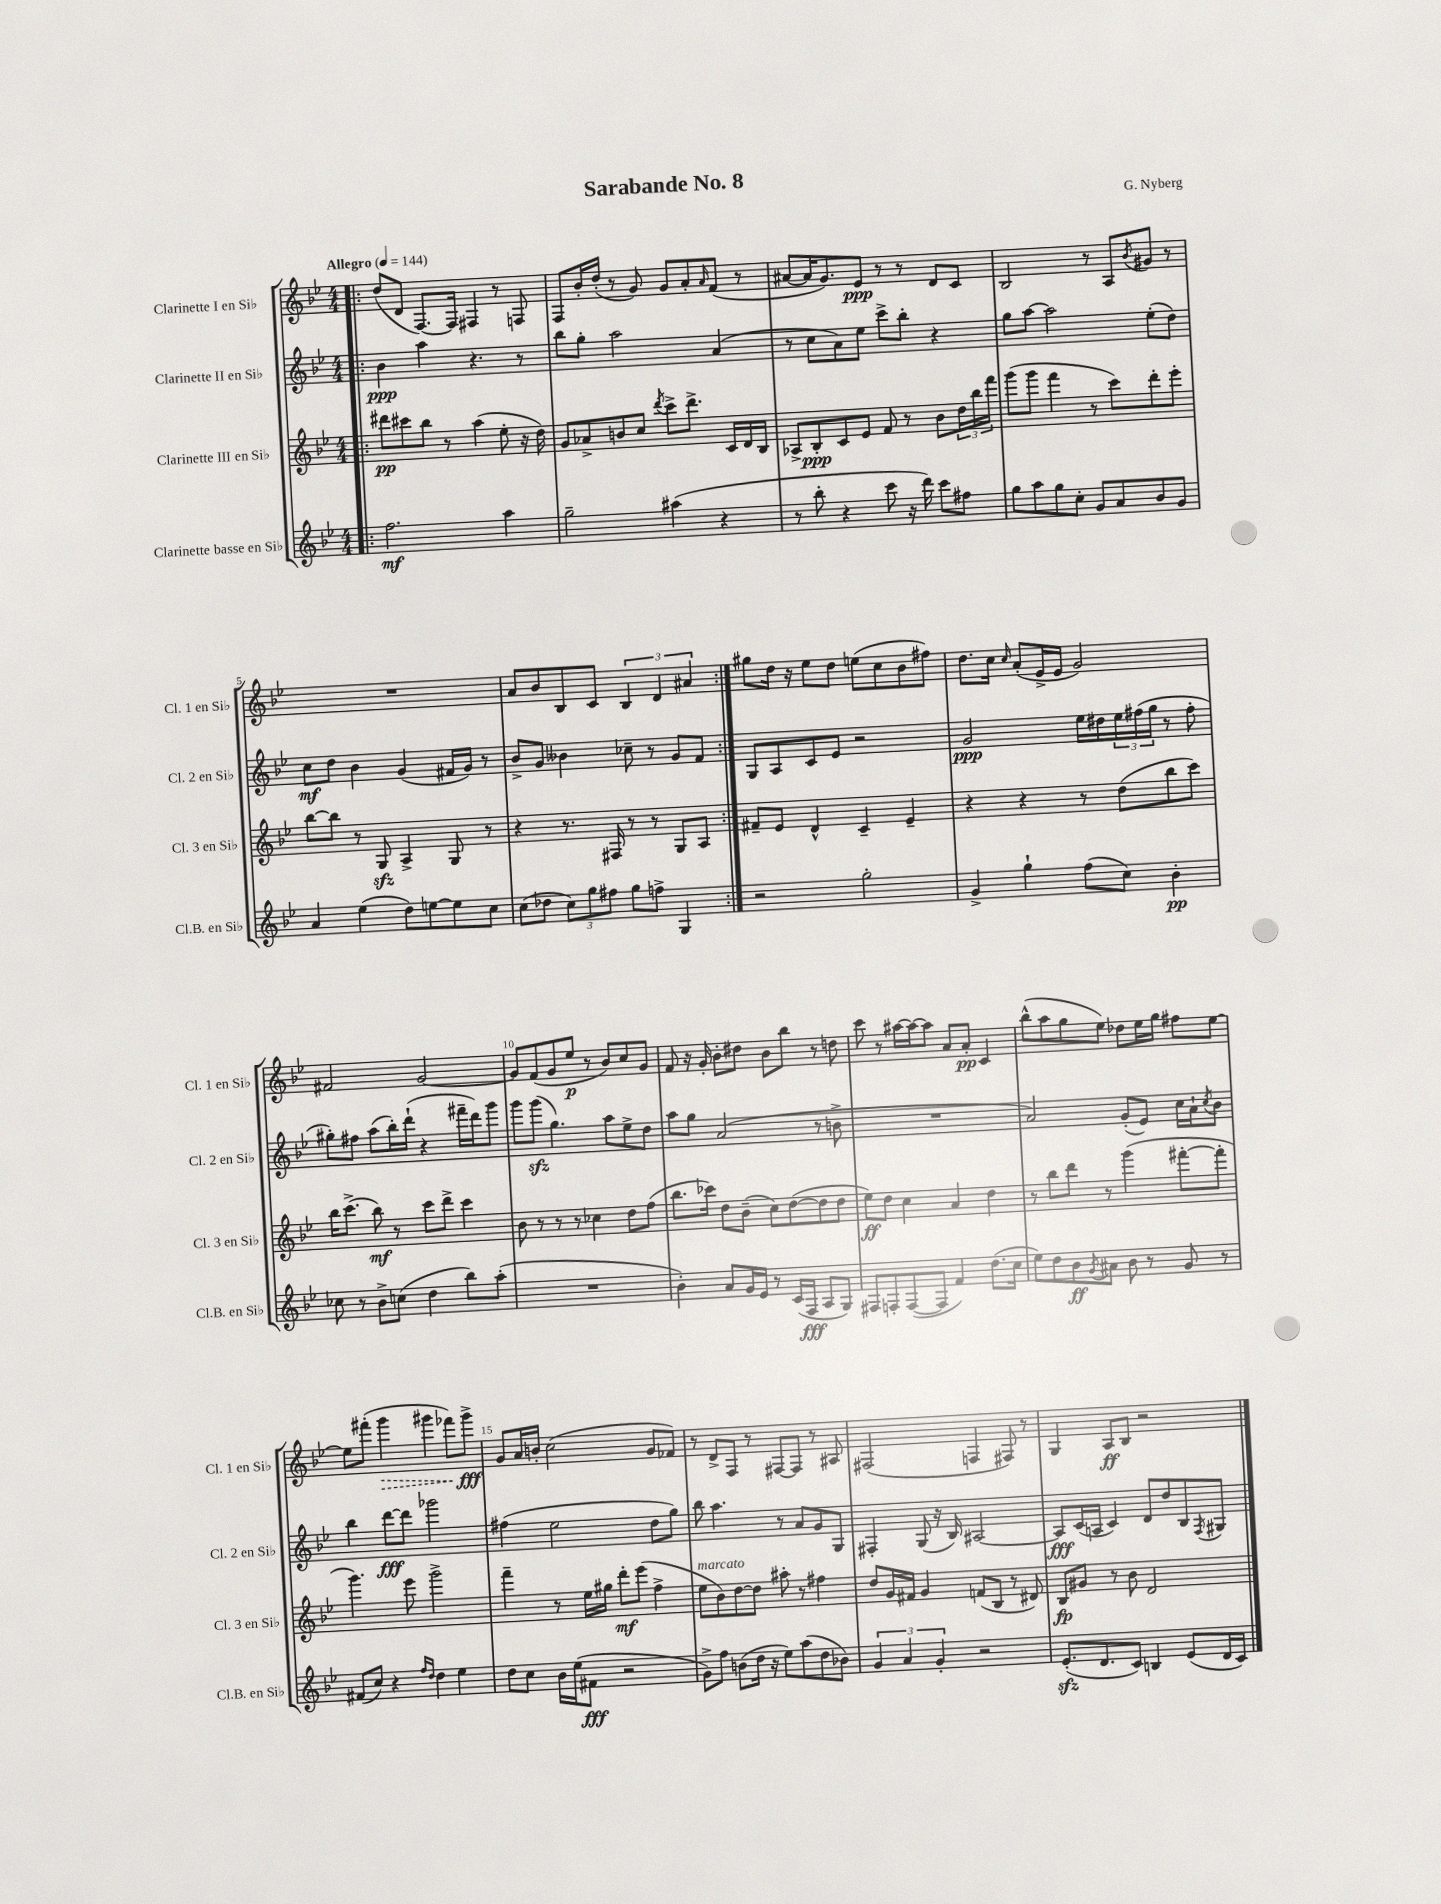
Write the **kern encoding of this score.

**kern	**dynam	**kern	**dynam	**kern	**dynam	**kern	**dynam
*part4	*part4	*part3	*part3	*part2	*part2	*part1	*part1
*staff4	*staff4	*staff3	*staff3	*staff2	*staff2	*staff1	*staff1
*I"Clarinette basse en Si♭	*	*I"Clarinette III en Si♭	*	*I"Clarinette II en Si♭	*	*I"Clarinette I en Si♭	*
*I'Cl.B. en Si♭	*	*I'Cl. 3 en Si♭	*	*I'Cl. 2 en Si♭	*	*I'Cl. 1 en Si♭	*
*clefG2	*	*clefG2	*	*clefG2	*	*clefG2	*
*k[b-e-]	*	*k[b-e-]	*	*k[b-e-]	*	*k[b-e-]	*
*M4/4	*	*M4/4	*	*M4/4	*	*M4/4	*
*MM144	*	*MM144	*	*MM144	*	*MM144	*
=1!|:	=1!|:	=1!|:	=1!|:	=1!|:	=1!|:	=1!|:	=1!|:
!	!	!	!	!	!	!LO:TX:a:B:t=Allegro	!
2.ff\	mf	8ddd#X\L	pp	4b-\	ppp	(8dd/L	.
.	.	8ccc#X\	.	.	.	8d/J	.
.	.	8bb-\J	.	4aa\	.	[8.F/L)	.
.	.	8r	.	.	.	.	.
.	.	.	.	.	.	16F/Jk]	.
.	.	(4aa\	.	4.r	.	4F#X/	.
4aa\	.	8ee-'\	.	.	.	8r	.
.	.	16r	.	8r	.	8Fn/	.
.	.	16dd\)	.	.	.	.	.
=2	=2	=2	=2	=2	=2	=2	=2
2gg~\	.	8g/L	.	8bb-\L	.	8F/L	.
.	.	8a-X^/	.	8gg'\J	.	16b-'/L	.
.	.	.	.	.	.	(16dd'/JJ	.
.	.	8bn/	.	2aa\	.	8r	.
.	.	8cc/J	.	.	.	8g/)	.
.	.	8qddd/	.	.	.	.	.
(4aa#X\	.	8ccc^\L	.	.	.	8g/L	.
.	.	8.ddd^\J	.	.	.	8a'/	.
.	.	.	.	.	.	16qqa/	.
4r	.	.	.	(4a/	.	(8f/J	.
.	.	16c/LL	.	.	.	.	.
.	.	16d/	.	.	.	8r	.
.	.	16B-/JJ	.	.	.	.	.
=3	=3	=3	=3	=3	=3	=3	=3
8r	.	8A-X^/L	.	8r	.	[8a#X/L	.
8bb-'\	.	8B-'/	ppp	8cc\L	.	16a#/K]	.
.	.	.	.	.	.	8.g/)	.
4r	.	8c/	.	8a\)	.	.	.
.	.	8e-/J	.	8ee-\J	.	8e-/J	ppp
8ccc\	.	8f/	.	8ccc^\L	.	8r	.
16r	.	8r	.	8bb-'\J	.	8r	.
16ddd\)	.	.	.	.	.	.	.
8ccc\L	.	8b-\L	.	4r	.	8d/L	.
8ff#X\J	.	24dd\L	.	.	.	8c/J	.
.	.	24bb-\	.	.	.	.	.
.	.	24fff\JJ	.	.	.	.	.
=4	=4	=4	=4	=4	=4	=4	=4
8gg\L	.	(8ggg\L	.	8gg\L	.	2B-/	.
8aa\	.	8ggg\J	.	[8aa\J	.	.	.
8gg\	.	4fff\	.	2aa\]	.	.	.
8cc'\J	.	.	.	.	.	.	.
8g/L	.	8r	.	.	.	8r	.
8a/	.	8ccc\L)	.	.	.	8A/L	.
.	.	.	.	.	.	8qb-/	.
8b-/	.	8ddd'\	.	(8ee-'\L	.	8g#X/J	.
8g/J	.	8eee-'\J	.	8dd\J)	.	8r	.
!!LO:LB:g=z
=5	=5	=5	=5	=5	=5	=5	=5
4a/	.	[8bb-\L	.	8cc\L	mf	1r	.
.	.	8bb-\J]	.	8dd\J	.	.	.
(4ee-\	.	8r	.	4b-\	.	.	.
.	.	8Gzz/	.	.	.	.	.
8dd\L)	.	4A^/	.	(4g/	.	.	.
[8een\	.	.	.	.	.	.	.
8ee\]	.	8G/	.	16f#X/LL	.	.	.
.	.	.	.	16g/JJ)	.	.	.
8cc\J	.	8r	.	8r	.	.	.
=6	=6	=6	=6	=6	=6	=6	=6
(8cc\L	.	4r	.	8b-^/L	.	8a/L	.
8dd-X\J	.	.	.	8g/J	.	8b-/	.
12cc\L)	.	8.r	.	4b--X\	.	8B-/	.
12gg\	.	.	.	.	.	.	.
.	.	.	.	.	.	8c/J	.
12ff#X\J	.	.	.	.	.	.	.
.	.	16F#X/	.	.	.	.	.
8gg\L	.	8r	.	8cc-X~\	.	6B-/	.
8ffn^\J	.	8r	.	8r	.	.	.
.	.	.	.	.	.	6d/	.
4G/	.	8G/L	.	8g/L	.	.	.
.	.	.	.	.	.	6a#X/	.
.	.	8A/J	.	8f/J	.	.	.
=7:|!	=7:|!	=7:|!	=7:|!	=7:|!	=7:|!	=7:|!	=7:|!
2r	.	8f#X~/L	.	8G/L	.	8gg#X\L	.
.	.	8e-/J	.	8A/	.	16dd\Jk	.
.	.	.	.	.	.	16r	.
.	.	4d^^/	.	8c/	.	8ee-\L	.
.	.	.	.	8e-/J	.	8dd\J	.
2gg'\	.	4c~/	.	2r	.	(8een\L	.
.	.	.	.	.	.	8cc\	.
.	.	4e-~/	.	.	.	8b-\	.
.	.	.	.	.	.	8ff#X\J)	.
=8	=8	=8	=8	=8	=8	=8	=8
4g^/	.	4r	.	2g/	ppp	8.dd\L	.
.	.	.	.	.	.	16cc\Jk	.
.	.	.	.	.	.	16qqcc/	.
4gg`\	.	4r	.	.	.	(8a'/L	.
.	.	.	.	.	.	16e-^/L	.
.	.	.	.	.	.	16e-/JJ	.
(8ff\L	.	8r	.	16ee-\LL	.	2g/)	.
.	.	.	.	16dd#X\	.	.	.
8cc\J)	.	(8dd\L	.	24ee-\	.	.	.
.	.	.	.	(24ff#X\	.	.	.
.	.	.	.	24gg\JJ	.	.	.
4b-'\	pp	8bb-\	.	8r	.	.	.
.	.	8ccc\J)	.	8ff#'\	.	.	.
!!LO:LB:g=z
=9	=9	=9	=9	=9	=9	=9	=9
8cc-X\	.	16bb-\KL	.	8gg#X'\L)	.	2f#X/	.
.	.	(8.ccc^\J	.	.	.	.	.
8r	.	.	.	8ff#X\J	.	.	.
8b-^\L	.	8bb-\)	mf	(8aa\L	.	.	.
(8ccn\J	.	8r	.	16bb-'\L)	.	.	.
.	.	.	.	(16ddd`\JJ	.	.	.
4dd\	.	8ccc\L	.	4r	.	[2g/	.
.	.	8ddd^\J	.	.	.	.	.
8bb-\L)	.	4ccc\	.	16fff#X~\LL	.	.	.
.	.	.	.	16ddd\J)	.	.	.
(8aa'\J	.	.	.	8ggg\J	.	.	.
=10	=10	=10	=10	=10	=10	=10	=10
1r	.	8b-\	.	8ggg\L	.	8g/L]	.
.	.	8r	.	(8gggzz\J	.	(8f/	.
.	.	8r	.	4.gg\)	.	8g/	.
.	.	8r	.	.	.	8ee-/J	p
.	.	4cc-X\	.	.	.	8r	.
.	.	.	.	8aa\L	.	8b-/L)	.
.	.	8dd\L	.	8ee-^\	.	8cc/	.
.	.	(8ff\J	.	8dd\J	.	8g/J	.
=11	=11	=11	=11	=11	=11	=11	=11
4b-'\)	.	8.bb-\L	.	8aa\L	.	8f/	.
.	.	.	.	8gg\J	.	16r	.
.	.	16ccc-X\Jk)	.	.	.	16g'/	.
8a/L	.	8dd\L	.	(2a/	.	8b-'\L	.
16g/L	.	(8b-~\J	.	.	.	8dd#X\J	.
16e-/JJ	.	.	.	.	.	.	.
8r	.	8cc\L)	.	.	.	8b-\L	.
(16c/LL	.	([8dd\	.	.	.	8bb-\J	.
16F/JJ	fff	.	.	.	.	.	.
8A/L	.	8dd\]	.	8r	.	8r	.
8G/J)	.	8dd\J	.	8bn^\	.	8ddn\	.
=12	=12	=12	=12	=12	=12	=12	=12
8F#X/L	.	8ee-\L)	ff	1r	.	8ccc\	.
8Fn'/	.	8dd\J	.	.	.	8r	.
([8F/	.	4cc\	.	.	.	[16aa#X\LL	.
.	.	.	.	.	.	16aa#\J_	.
8F/J]	.	.	.	.	.	8aa#\J]	.
4f/)	.	4a/	.	.	.	8a/L	.
.	.	.	.	.	.	8a'/J	pp
(8.dd\L	.	4dd\	.	.	.	4c/	.
16cc\Jk	.	.	.	.	.	.	.
=13	=13	=13	=13	=13	=13	=13	=13
8ee-\L)	.	8r	.	2a/)	.	(8bb-^^\L	.
8dd\	.	8bb-\L	.	.	.	8aa\	.
8b-\	ff	8ddd\J	.	.	.	8gg\	.
8qg/	.	.	.	.	.	.	.
8a#X\J	.	8r	.	.	.	8ee-\J)	.
8b-\	.	(4ggg\	.	(8g'/L	.	8dd-X\L	.
8r	.	.	.	8e-/J)	.	16ee-\L	.
.	.	.	.	.	.	16gg\JJ	.
8g/	.	[8fff#X'\L	.	16cc\LL	.	8ff#X\L	.
.	.	.	.	16a`\J	.	.	.
.	.	.	.	8qcc/	.	.	.
8r	.	8fff#'\J]	.	8b-\J	.	[8ee-\J	.
!!LO:LB:g=z
=14	=14	=14	=14	=14	=14	=14	=14
(8f#X/L	.	4.ggg\)	.	4bb-\	.	8ee-\L]	.
8cc/J)	.	.	.	.	.	(8fff#X'\J	.
!	!	!	!	!	!	!	!LO:HP:b
4r	.	.	.	[8ddd\L	fff	4ggg\	>
.	.	8eee-\	.	8ddd\J]	.	.	.
16qqff/LL	.	.	.	.	.	.	.
16qqdd/JJ	.	.	.	.	.	.	.
4dd\	.	2ggg^\	.	2ggg-X\	.	4ggg#X\	.
4ee-\	.	.	.	.	.	8fff-X\L)	.
.	.	.	.	.	.	8ggg#^\J	fff
.	.	.	.	.	.	.	]
=15	=15	=15	=15	=15	=15	=15	=15
8dd\L	.	4fff~\	.	(4ff#X\	.	8g/L	.
8cc\J	.	.	.	.	.	16a/L	.
.	.	.	.	.	.	16bn'/JJ	.
16b-\LL	.	8r	.	2ee-\	.	(2cc\	.
(16ee-\J	.	.	.	.	.	.	.
8f#X\J	fff	16ee-\LL	.	.	.	.	.
.	.	16gg#X\JJ	.	.	.	.	.
2r	.	8ddd'\L	mf	.	.	.	.
.	.	(8eee-\J	.	.	.	.	.
.	.	4ff^\	.	8dd\L	.	8g/L	.
.	.	.	.	8gg\J)	.	8f-X/J)	.
=16	=16	=16	=16	=16	=16	=16	=16
!	!	!LO:TX:a:i:t=marcato	!	!	!	!	!
8g^\L)	.	8ee-\L	.	8bb-\	.	8r	.
8ff\J	.	8b-\)	.	4.aa\	.	8d^/L	.
(8bn\L	.	[8dd\	.	.	.	8F/J	.
16dd\Jk	.	8dd\J]	.	.	.	8r	.
16r	.	.	.	.	.	.	.
8ee-\L)	.	8aa#X'\	.	8r	.	[8F#X/L	.
(8aa\	.	8r	.	8a/L	.	8F#/J]	.
8dd\	.	4ff#X\	.	8g/	.	8r	.
8b-X\J)	.	.	.	8G/J	.	8A#X/	.
=17	=17	=17	=17	=17	=17	=17	=17
6g/	.	8dd/L	.	4F#X'/	.	(2F#X/	.
.	.	16g/L	.	.	.	.	.
6a/	.	.	.	.	.	.	.
.	.	16f#X/JJ	.	.	.	.	.
.	.	4g/	.	(8G/	.	.	.
6g'/	.	.	.	.	.	.	.
.	.	.	.	16r	.	.	.
.	.	.	.	16B-/)	.	.	.
2r	.	(8fn/L	.	[2A#X/	.	4Fn/	.
.	.	8B-/J	.	.	.	.	.
.	.	8r	.	.	.	8F#X/)	.
.	.	8d#X/)	.	.	.	8r	.
=18	=18	=18	=18	=18	=18	=18	=18
(8.e-zz'/L	.	8B-/L	fp	8A#/L]	fff	4G/	.
.	.	8g#X/J	.	(16c/L	.	.	.
8.d/	.	.	.	16An/JJ	.	.	.
.	.	8r	.	4c/)	.	8A/L	ff
8c/J)	.	8b-\	.	.	.	8B-/J	.
4Bn/	.	2d/	.	8d/L	.	2r	.
.	.	.	.	8dd/	.	.	.
(8e-/L	.	.	.	8B-/	.	.	.
.	.	.	.	8qF/	.	.	.
16d/L	.	.	.	8G#X/J	.	.	.
16c/JJ)	.	.	.	.	.	.	.
==	==	==	==	==	==	==	==
*-	*-	*-	*-	*-	*-	*-	*-
